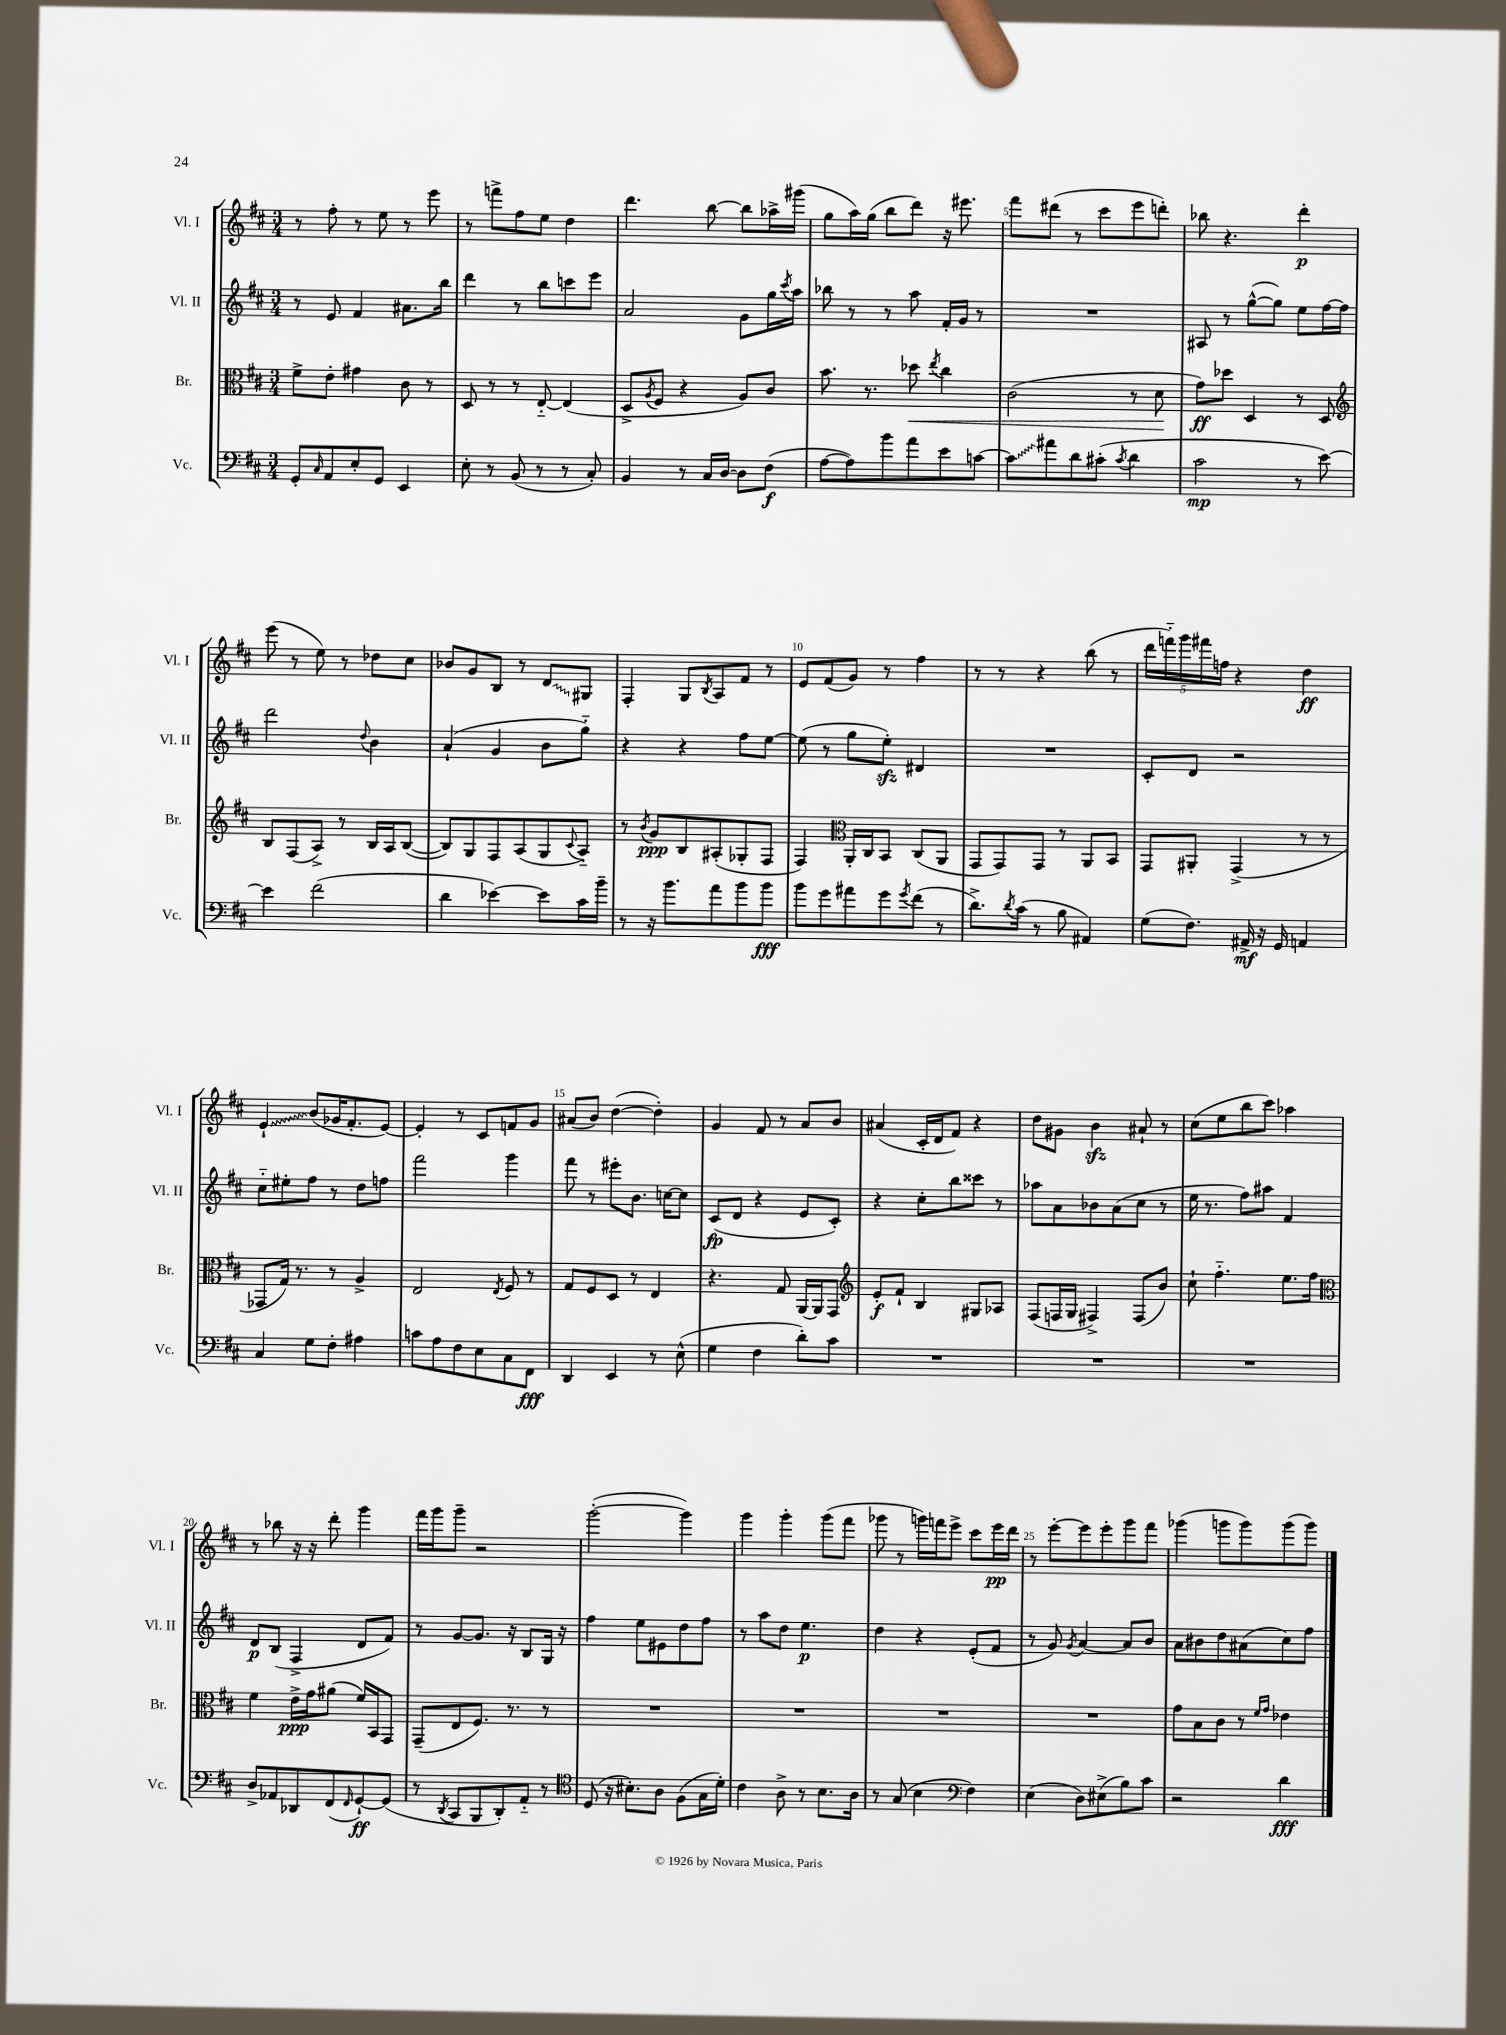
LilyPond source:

<<
\new StaffGroup <<
\new Staff = "s0" \with { instrumentName = "Vl. I" shortInstrumentName = "Vl. I" } {
    \clef treble \key d \major \numericTimeSignature \time 3/4
    r8 fis''8-. r8 e''8 r8 e'''8 |
    r8 f'''8-> fis''8 e''8 d''4 |
    d'''4. b''8~ b''8 aes''16-> gis'''16( |
    g''8 a''16) g''16( b''8 d'''8) r16 eis'''8. |
    fis'''8 dis'''8( r8 cis'''8 e'''8 d'''8-.) |
    bes''8 r4. d'''4-.\p |
    e'''8( r8 e''8) r8 des''8 cis''8 |
    bes'8 g'8 b8 r8 \once \override Glissando.style = #'zigzag d'8\glissando gis8 |
    fis4-. g8 \acciaccatura { b8 } a8 fis'8 r8 |
    e'8 fis'8( g'8) r8 fis''4 |
    r8 r8 r4 b''8( r8 |
    \tuplet 5/4 { d'''16 f'''16-_) g'''16 fis'''16 f''16 } r4 d''4\ff |
    \once \override Glissando.style = #'zigzag e'4-!\glissando b'8( ges'16 fis'8.-. e'8~) |
    e'4-. r8 cis'8 f'8 g'8 |
    ais'8( b'8) d''4~( d''4-.) |
    g'4 fis'8 r8 a'8 b'8 |
    ais'4( cis'16-. d'16 fis'8) r4 |
    d''8 gis'8 b'4\sfz ais'8-! r8 |
    cis''8( e''8 b''8 cis'''8) aes''4 |
    r8 bes''8 r16 r16 d'''8-. g'''4 |
    fis'''16 g'''16 g'''8-- r2 |
    g'''2~-.( g'''4) |
    g'''4 g'''4-. g'''8( fis'''8 |
    ges'''8 r8 g'''16) f'''16 e'''8-> cis'''8 e'''16\pp d'''16 |
    r8 e'''8~-. e'''8 e'''8-. g'''8 fis'''8 |
    ges'''4( g'''8 g'''8) g'''8( g'''8) \bar "|." |
}
\new Staff = "s1" \with { instrumentName = "Vl. II" shortInstrumentName = "Vl. II" } {
    \clef treble \key d \major \numericTimeSignature \time 3/4
    r8 e'8 fis'4 ais'8. b''16 |
    d'''4 r8 b''8 c'''8 e'''8 |
    a'2 g'8 g''16 \acciaccatura { cis'''8 } a''16 |
    bes''8 r8 r8 a''8 fis'16-. g'16 r8 |
    R2. |
    ais8 r8 g''8~-^( g''8) e''8 fis''16~ fis''16 |
    d'''2 \appoggiatura { d''8 } b'4 |
    a'4-!( g'4 b'8 g''8-_) |
    r4 r4 fis''8 e''8~ |
    e''8( r8 g''8 e''8-.\sfz) dis'4 |
    R2. |
    cis'8-. d'8 r2 |
    cis''8-_ eis''8-. fis''8 r8 d''8 f''8 |
    fis'''2 g'''4 |
    fis'''8 r8 eis'''8-. b'8. c''16~ c''8 |
    cis'8\fp( d'8 r4 e'8 cis'8-.) |
    r4 cis''8-. b''8 cisis'''8 r8 |
    aes''8 a'8 bes'8 a'8( cis''8 r8 |
    e''16 r8. fis''8) ais''8 fis'4 |
    d'8\p b8( fis4-> d'8 fis'8) |
    r8 g'8~ g'8. r16 b8 g16 r16 |
    fis''4 e''8 eis'8 d''8 fis''8 |
    r8 a''8 d''8 e''4.\p |
    d''4 r4 e'8-.( fis'8 |
    r8 g'8) \acciaccatura { g'8 } a'4~ a'8 b'8 |
    a'8 bis'8 d''8 ais'8( cis''8) fis''8 \bar "|." |
}
\new Staff = "s2" \with { instrumentName = "Br." shortInstrumentName = "Br." } {
    \clef alto \key d \major \numericTimeSignature \time 3/4
    fis'8-> e'8-. gis'4 cis'8 r8 |
    d8 r8 r8 e8~-_ e4( |
    d8-> \acciaccatura { a8 } fis8 r4 a8) cis'8 |
    b'8. r8. des''8\< \acciaccatura { e''8 } cis''4 |
    cis'2( r8 d'8\! |
    g'8\ff) des''8 d4 r8 d8 |
    \clef treble b8 fis8( a8->) r8 b16 a16 b8~( |
    b8) g8 fis8 a8( g8 \appoggiatura { cis'8 } a8-_) |
    r8 \acciaccatura { b'8 } g'8\ppp b8 ais8-.( ges8-. fis8 |
    fis4) \clef alto a,16-. cis16 b,8 cis8( a,8 |
    g,8 g,8) g,8 r8 a,8 b,8 |
    g,8 ais,8-. g,4->( r8 r8 |
    ges,8 g16) r8. r8 a4-> |
    e2 \acciaccatura { e8 } fis8 r8 |
    g8 fis8 d8 r8 e4 |
    r4. g8 a,16~ a,16 g,8 |
    \clef treble e'8-.\f fis'8-! b4 gis8 aes8 |
    fis8( f16 g16 fis4->) fis8( b'8) |
    cis''8-! fis''4.-_ e''8. fis''16 |
    \clef alto fis'4 e'16->\ppp g'16 ais'8( fis'16) b,16 g,8 |
    g,8--( e8 fis8.) r8. r8 |
    R2. |
    R2. |
    R2. |
    R2. |
    g'8 b8 cis'8 r8 \grace { fis'16 g'16 } ees'4 \bar "|." |
}
\new Staff = "s3" \with { instrumentName = "Vc." shortInstrumentName = "Vc." } {
    \clef bass \key d \major \numericTimeSignature \time 3/4
    g,8-. \grace { cis16 } a,8 e8-. g,8 e,4 |
    e8-. r8 b,8( r8 r8 cis8-.) |
    b,4 r8 cis16 d16~ d8 fis8\f( |
    a8~ a8) b'8 a'8 e'8 c'8~ |
    \once \override Glissando.style = #'zigzag c'8\glissando ais'8 d'8 cis'8-.( \acciaccatura { cis'8 } d'4 |
    cis'2\mp r8 e'8~) |
    e'4 fis'2( |
    d'4 ees'4~) ees'8 cis'16 b'16-- |
    r8 r16 b'8. a'8 b'8 b'8\fff |
    b'8 g'8 ais'8 g'8 \acciaccatura { g'8 } fis'8( r8 |
    d'8.->) \acciaccatura { d'8 } cis'16( r8 b8 ais,4) |
    g8( fis8.) ais,16->\mf r16 g,16 a,4 |
    cis4 g8 fis8-. ais4 |
    c'8 a8 fis8 e8 cis8 fis,8\fff |
    d,4 e,4 r8 e8-^( |
    g4 fis4 d'8-.) cis'8 |
    R2. |
    R2. |
    R2. |
    d8-> aes,8 des,8 fis,8( \grace { fis,16 } g,8~-!\ff) g,8( |
    r8 \acciaccatura { d,8 } cis,8 b,,8 d,8-.) a,8-_ r8 |
    \clef tenor d8( r16 bis8.-.) a8 fis8( g16 d'16-.) |
    cis'4 a8-> r8 b8. a16 |
    r8 g8( b4 \clef bass fis4) |
    e4( d8) eis8->( b8) cis'8 |
    r2 d'4\fff \bar "|." |
}
>>
>>
\layout { \context { \Score \override BarNumber.break-visibility = ##(#f #t #t) barNumberVisibility = #(every-nth-bar-number-visible 5) } }
